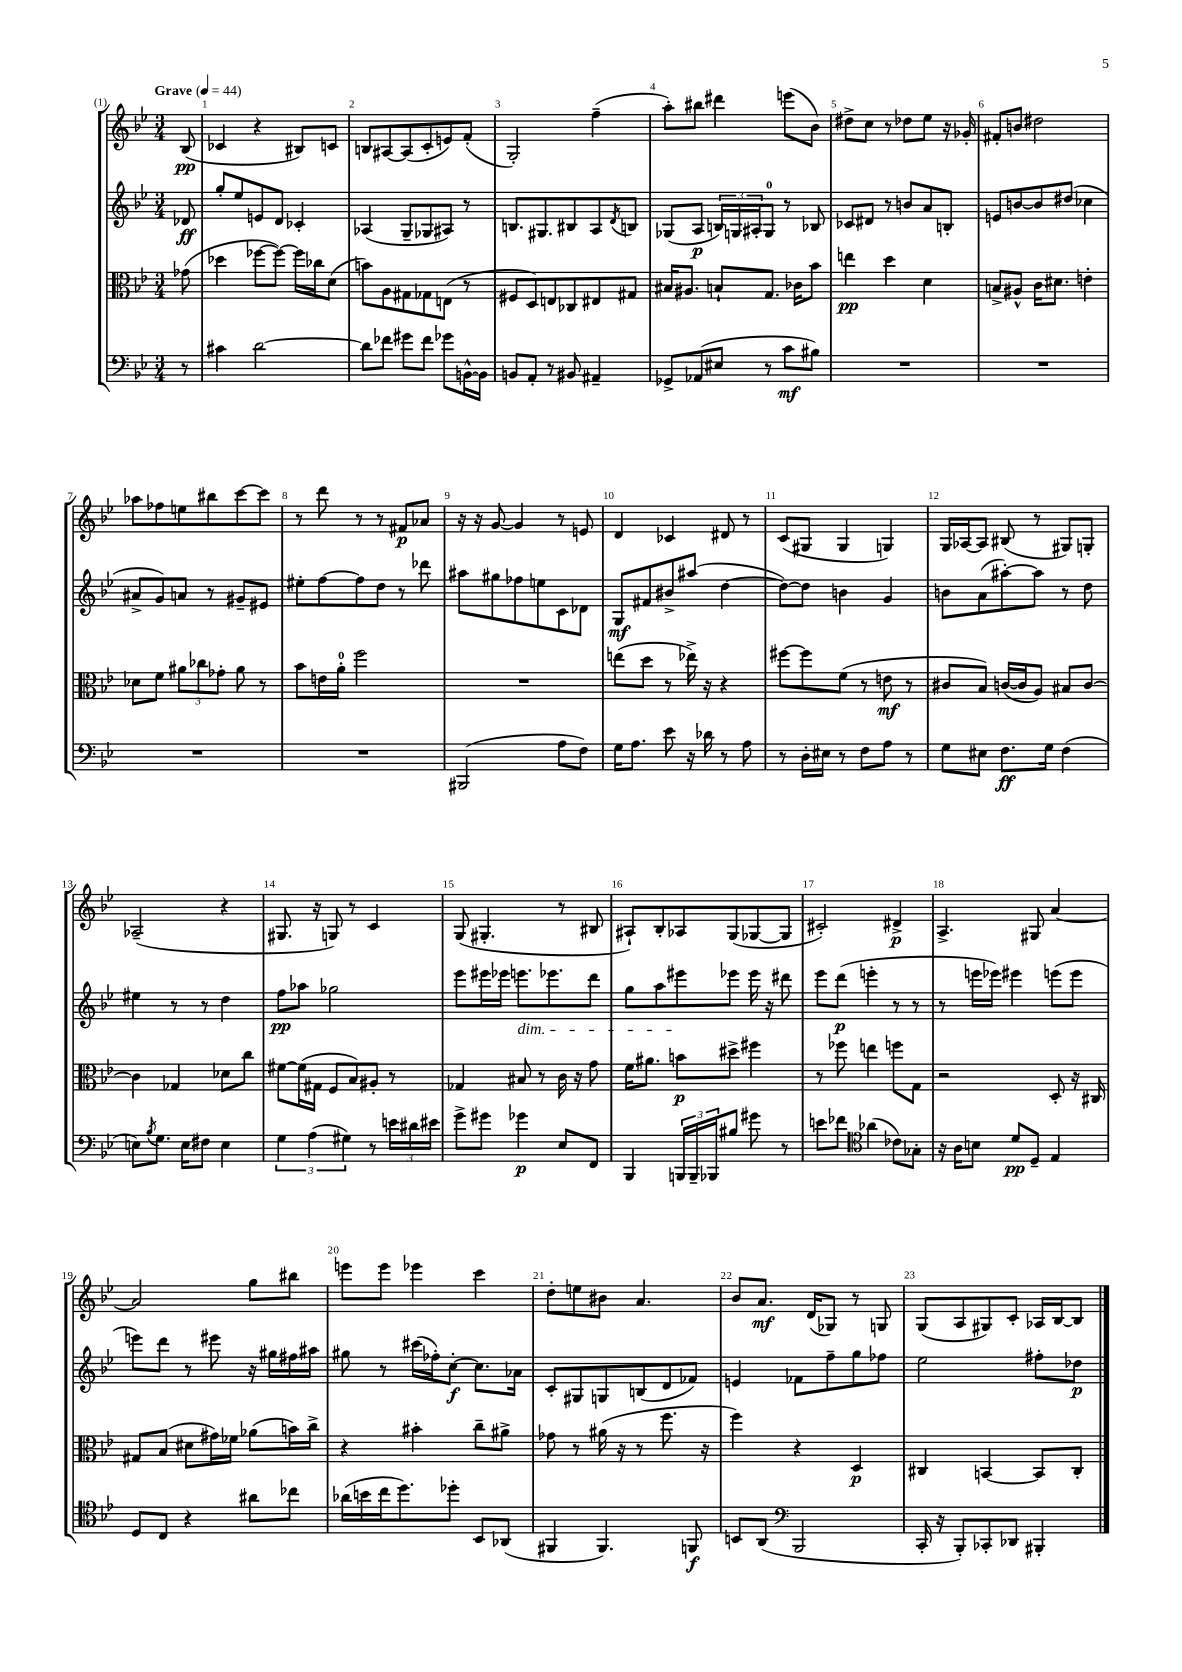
<<
\new StaffGroup <<
\new Staff = "s0" {
    \clef treble \key bes \major \numericTimeSignature \time 3/4 \partial 8 \tempo "Grave" 4 = 44
    bes8\pp( |
    ces'4 r4 bis8) c'8 |
    b8 ais8~ ais8( c'8-. e'8) f'8-.( |
    g2-.) f''4--( |
    a''8-.) bis''8 dis'''4 e'''8( bes'8) |
    dis''8-> c''8 r8 des''8 ees''8 r16 ges'16-. |
    fis'8-. b'8 dis''2 |
    aes''8 fes''8 e''8 bis''8 c'''8~ c'''8 |
    r8 d'''8 r8 r8 fis'8\p aes'8 |
    r16 r16 g'8~ g'4 r8 e'8 |
    d'4 ces'4 dis'8 r8 |
    c'8( gis8 gis4 g4) |
    g16 aes16~ aes8 bis8( r8 gis8) g8-. |
    aes2--( r4 |
    gis8. r16 g8) r8 c'4 |
    g8( gis4.-. r8 bis8 |
    ais8-!) bes8-. aes8 g8( ges8~ ges8 |
    cis'2-.) dis'4->\p |
    a4.-> gis8 a'4~ |
    a'2 g''8 bis''8 |
    e'''8 e'''8 ees'''4 c'''4 |
    d''8-. e''8 bis'8 a'4. |
    bes'8 a'8.\mf d'16( ges8) r8 g8 |
    g8( a8 gis8) c'8-. aes16 bes16~ bes8 \bar "|." |
}
\new Staff = "s1" {
    \clef treble \key bes \major \numericTimeSignature \time 3/4 \partial 8
    des'8\ff |
    g''8-. ees''8 e'8 d'8 ces'4-. |
    aes4( g8-- ges8 ais8) r8 |
    b8. gis8. bis8 a8 \acciaccatura { d'8 } b8 |
    ges8( a8\p \tuplet 3/2 { b16) g16 ais16-. } g8-0 r8 bes8 |
    ces'8 dis'8 r8 b'8 a'8 b8-. |
    e'8 b'8~ b'8 dis''8( ces''4 |
    ais'8-> g'8) a'8 r8 gis'8-- eis'8 |
    eis''8-. f''8~ f''8 d''8 r8 des'''8 |
    ais''8 gis''8 fes''8 e''8 c'8 des'8 |
    g8\mf fis'8 bis'8-> ais''8( d''4~ |
    d''8~) d''8 b'4 g'4 |
    b'8 a'8( ais''8~-.) ais''8 r8 d''8 |
    eis''4 r8 r8 d''4 |
    f''8\pp aes''8 ges''2 |
    ees'''8 eis'''16 ees'''16 e'''8.\dim ees'''8. d'''8 |
    g''8 a''8 eis'''8\! ees'''8 ees'''16 r16 dis'''8 |
    ees'''8 d'''8\p( e'''4-. r8 r8 |
    r8 e'''16 ees'''16) eis'''4 e'''8( e'''8 |
    e'''8) d'''8 r8 eis'''8 r16 gis''16 fis''16 ais''16 |
    gis''8 r8 cis'''16( fes''16-.) c''8~-.\f c''8. aes'16 |
    c'8-. gis8 g8 b8( d'8 fes'8) |
    e'4 fes'8 f''8-- g''8 fes''8 |
    ees''2 fis''8-. des''8\p \bar "|." |
}
\new Staff = "s2" {
    \clef alto \key bes \major \numericTimeSignature \time 3/4 \partial 8
    ges'8( |
    des''4 fes''8~ fes''8~) fes''16 ces''16 d'8( |
    b'8) a8 gis8 ges8 e8( r8 |
    fis8 d8) e8 ces8 eis8 gis8 |
    bis16 ais8. b8-! g8. ces'16 bes'8 |
    e''4\pp d''4 d'4 |
    b8-> ais8-^ c'16 dis'8. e'4-. |
    des'8 f'8 \tuplet 3/2 { ais'8 ces''8 ges'8-. } ais'8 r8 |
    bes'8 e'16 a'16-0-. f''2 |
    R2. |
    e''8( d''8 r8 ees''16->) r16 r4 |
    fis''8~ fis''8 f'8( r8 e'8\mf r8 |
    cis'8 bes8) c'16~( c'16 a8) bis8 c'8~ |
    c'4 ges4 des'8 c''8 |
    fis'8~ fis'16( gis16 f8 bes8) ais8-. r8 |
    ges4 bis8 r8 c'16 r16 g'8 |
    f'16 ais'8. b'8\p dis''8-> fis''4 |
    r8 fes''8 e''4 f''8 g8 |
    r2 d8-. r16 cis16 |
    gis8 bes8( dis'8 gis'16) fes'16 aes'8( b'16) c''16-> |
    r4 bis'4-. c''8-- ais'8-> |
    ges'8 r8 ais'16( r16 r8 f''8. r16 |
    f''4) r4 d4\p |
    cis4 b,4~ b,8 cis8-. \bar "|." |
}
\new Staff = "s3" {
    \clef bass \key bes \major \numericTimeSignature \time 3/4 \partial 8
    r8 |
    cis'4 d'2~ |
    d'8 fes'8 gis'8 fes'8 ges'8 b,16~-^ b,16 |
    b,8 a,8-. r8 bis,8 ais,4-- |
    ges,8-> aes,8( eis8 r8 c'8\mf bis8) |
    R2. |
    R2. |
    R2. |
    R2. |
    bis,,2( a8 f8) |
    g16 a8. ees'8 r16 des'16 r8 a8 |
    r8 d16-. eis16 r8 f8 a8 r8 |
    g8 eis8 f8.\ff g16 f4( |
    e8) \acciaccatura { bes8 } g8. e16 fis8 e4 |
    \tuplet 3/2 { g4 a4( gis4) } r8 \tuplet 3/2 { e'16 dis'16 eis'16 } |
    g'8-> gis'8 ges'4\p ees8 f,8 |
    bes,,4 \tuplet 3/2 { b,,16 b,,16-- bes,,16 } bis8 gis'8 r8 |
    e'8 fes'8 \clef tenor aes'4( ces'8) ges8-. |
    r16 a16 b8 d'8\pp d8-- ees4 |
    d8 c8 r4 ais'8 ces''8 |
    aes'16( b'16 c''16 d''8.) des''8-. bes,8 aes,8( |
    fis,4 fis,4.) f,8\f |
    b,8 a,8( \clef bass bes,,2 |
    c,16-. r16 bes,,8-.) ces,8-. des,8 bis,,4-. \bar "|." |
}
>>
>>
\layout { \context { \Score \override BarNumber.break-visibility = ##(#f #t #t) barNumberVisibility = #all-bar-numbers-visible } }
